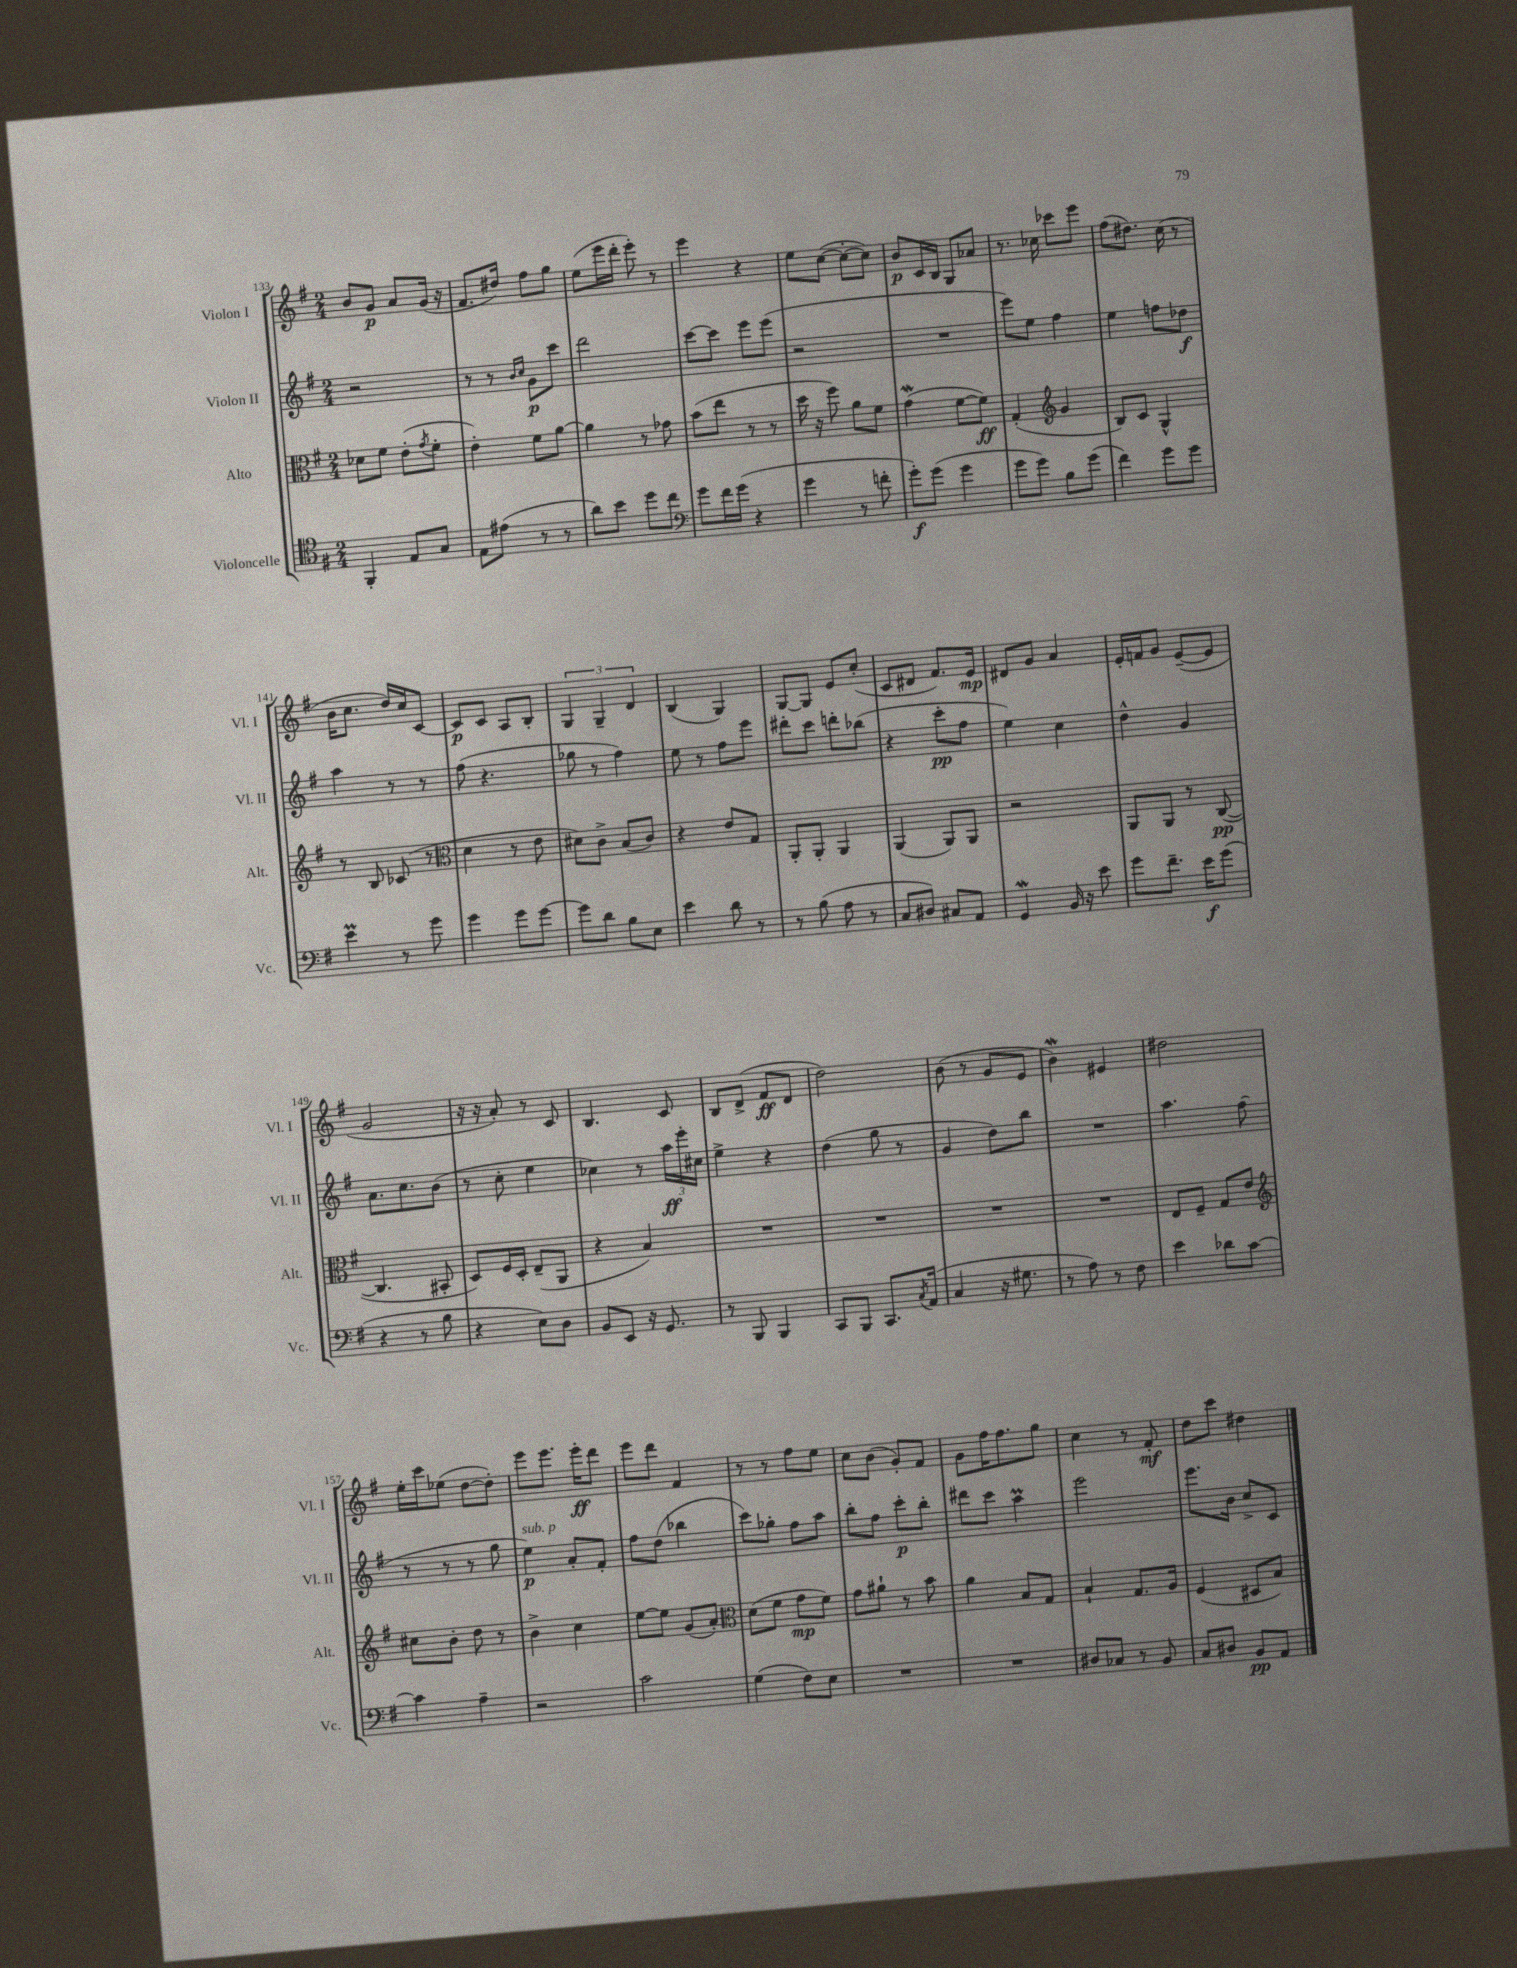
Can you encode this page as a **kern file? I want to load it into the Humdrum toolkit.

**kern	**kern	**kern	**kern
*staff4	*staff3	*staff2	*staff1
*clefC4	*clefC3	*clefG2	*clefG2
*k[f#]	*k[f#]	*k[f#]	*k[f#]
*M2/4	*M2/4	*M2/4	*M2/4
4FF#'	8d-	2r	8b
.	8f#	.	8g
8E	(8e'	.	8a
.	8qg	.	.
8G	8f#'	.	(16g
.	.	.	16r
=	=	=	=
8E	4e')	8r	8.f#
(8e#	.	8r	.
.	.	.	16dd#)
.	.	16qqb	.
.	.	16qqcc	.
8r	8f#	8g	8ff#
8r	[8a	8ccc	8gg
=	=	=	=
8a)	4a]	2ddd	(8ee
8b	.	.	16eee
.	.	.	16ddd'
8dd	8r	.	8eee')
8cc	8g-	.	8r
=	=	=	=
*clefF4	*	*	*
8g	(8b	[8ccc	4eee
16f#	8ee	8ccc]	.
(16g	.	.	.
4r	8r	8eee	4r
.	8r	(8eee	.
=	=	=	=
4g	16dd	2r	8ee
.	16r	.	.
.	8ff#)	.	([8cc
8r	8a	.	8cc'_
8f'	8f#	.	8cc])
=	=	=	=
8g')	(4g	2r	8b
(8g	.	.	16c
.	.	.	16B
4g	[8f#	.	8G
.	8f#])	.	8a-
=	=	=	=
8g	(4G'	8eee)	8.r
8g)	.	8ee	.
.	.	.	16cc-
*	*clefG2	*	*
8B	4g	4ff#	8ccc-
(8g	.	.	8eee
=	=	=	=
4f#)	8B)	4ee	(8ff#
.	8c	.	8.dd#)
8g	4G^^	8ff	.
.	.	.	(16cc
8g	.	8dd-	8r
=	=	=	=
4e	8r	4aa	16b
.	.	.	8.cc
.	8B	.	.
8r	(8c-	8r	16dd)
.	.	.	16cc
8g	8r	8r	[8c
=	=	=	=
*	*clefC3	*	*
4g	4d	(8ff#	8c]
.	.	4.r	8c
8g	8r	.	8A
[8g	8e	.	8B'
=	=	=	=
8g]	8d#)	8gg-	6G
8d	8c^	8r	.
.	.	.	6G~
8B	(8B	4ff#)	.
.	.	.	6d
8E	8c)	.	.
=	=	=	=
4e	4r	8ee	(4B
.	.	8r	.
8d	8e	8ff#	4G)
8r	8G	8eee	.
=	=	=	=
8r	8AA'	8ddd#'	[8G
(8B	8AA'	8ccc	8G]
8A	4AA	8ddd'	8e
8r	.	(8bb-	(8cc'
=	=	=	=
8C	(4AA	4r	8c
8D#)	.	.	8d#
8C#	8AA)	8ccc'	8.f#)
8AA	8AA	8ff#	.
.	.	.	16e
=	=	=	=
4GG	2r	4ee)	8d#
.	.	.	8g
16BB	.	4cc	4a
16r	.	.	.
8e	.	.	.
=	=	=	=
8g	8AA	4dd^^	16e'
.	.	.	16f
8.f#~	8AA	.	8g
.	8r	4g	([8e~
16e	.	.	.
(8g	([8C	.	8e]
=	=	=	=
4r	4.C]	8.a	2g
.	.	8.cc	.
8r	.	.	.
8B	8BB#'	(8b	.
=	=	=	=
4r	8D)	8r	16r
.	.	.	16r
.	16F#	8cc'	8a')
.	16D'	.	.
8E)	(8E~	4ee	8r
8D	8AA	.	8c
=	=	=	=
8BB	4r	4cc-)	4.B
8EE	.	.	.
16r	4B)	8r	.
8.GG	.	.	.
.	.	24aa	8c
.	.	24eee'	.
.	.	24cc#	.
=	=	=	=
8r	2r	4ee^	8B
8BBB	.	.	(8d^
4BBB	.	4r	8f#
.	.	.	8d
=	=	=	=
8CC	2r	(4dd	2dd)
8BBB	.	.	.
8.CC	.	8gg	.
.	.	8r	.
8qC	.	.	.
(16AA	.	.	.
=	=	=	=
4C	2r	4g	(8b
.	.	.	8r
16r	.	8dd)	8g
8.G#	.	.	.
.	.	8bb	8e
=	=	=	=
8r	2r	2r	4b)
8A)	.	.	.
8r	.	.	4e#
8F#	.	.	.
=	=	=	=
4e	8E	4.aa	2dd#
.	8F#~	.	.
8d-	8G	.	.
[8c	8e	(8ff#	.
=	=	=	=
*	*clefG2	*	*
4c]	8cc#	8r	16ee'
.	.	.	16ccc
.	8b'	8r	(8ee-
4A~	8dd	8r	[8dd
.	8r	8gg	8dd'])
=	=	=	=
2r	4b^	4ee)	8eee
.	.	.	8.eee
.	4cc	8a'	.
.	.	.	16eee'
.	.	8f#'	8ddd
=	=	=	=
2c	[8ee	8ff#	8eee
.	8ee]	(8dd	8ddd
.	(8g	4bb-	4f#
.	8a')	.	.
=	=	=	=
*	*clefC3	*	*
(4G	(8d	8ccc)	8r
.	8f#	8gg-'	8r
8F#)	8g	8ff#	8ff#
8E	8f#)	8aa	8ee
=	=	=	=
2r	8g	8bb'	8cc
.	8a#`	8ff#	(8b
.	8r	8ccc'	8g')
.	8b	8bb'	8f#
=	=	=	=
2r	4a	8ddd#	8g
.	.	8ccc	16ff#
.	.	.	8.ff#
.	8B	4aa	.
.	8G	.	8gg
=	=	=	=
8D#	4B`	2eee	4cc
8C-	.	.	.
8r	8.G	.	8r
8BB	.	.	8f#'
.	16A	.	.
=	=	=	=
8C	(4F#	8.eee	8dd
8D#	.	.	8ccc
.	.	16b	.
8BB	8D#	8cc^	4dd#
8AA	8B)	8c	.
==	==	==	==
*-	*-	*-	*-
